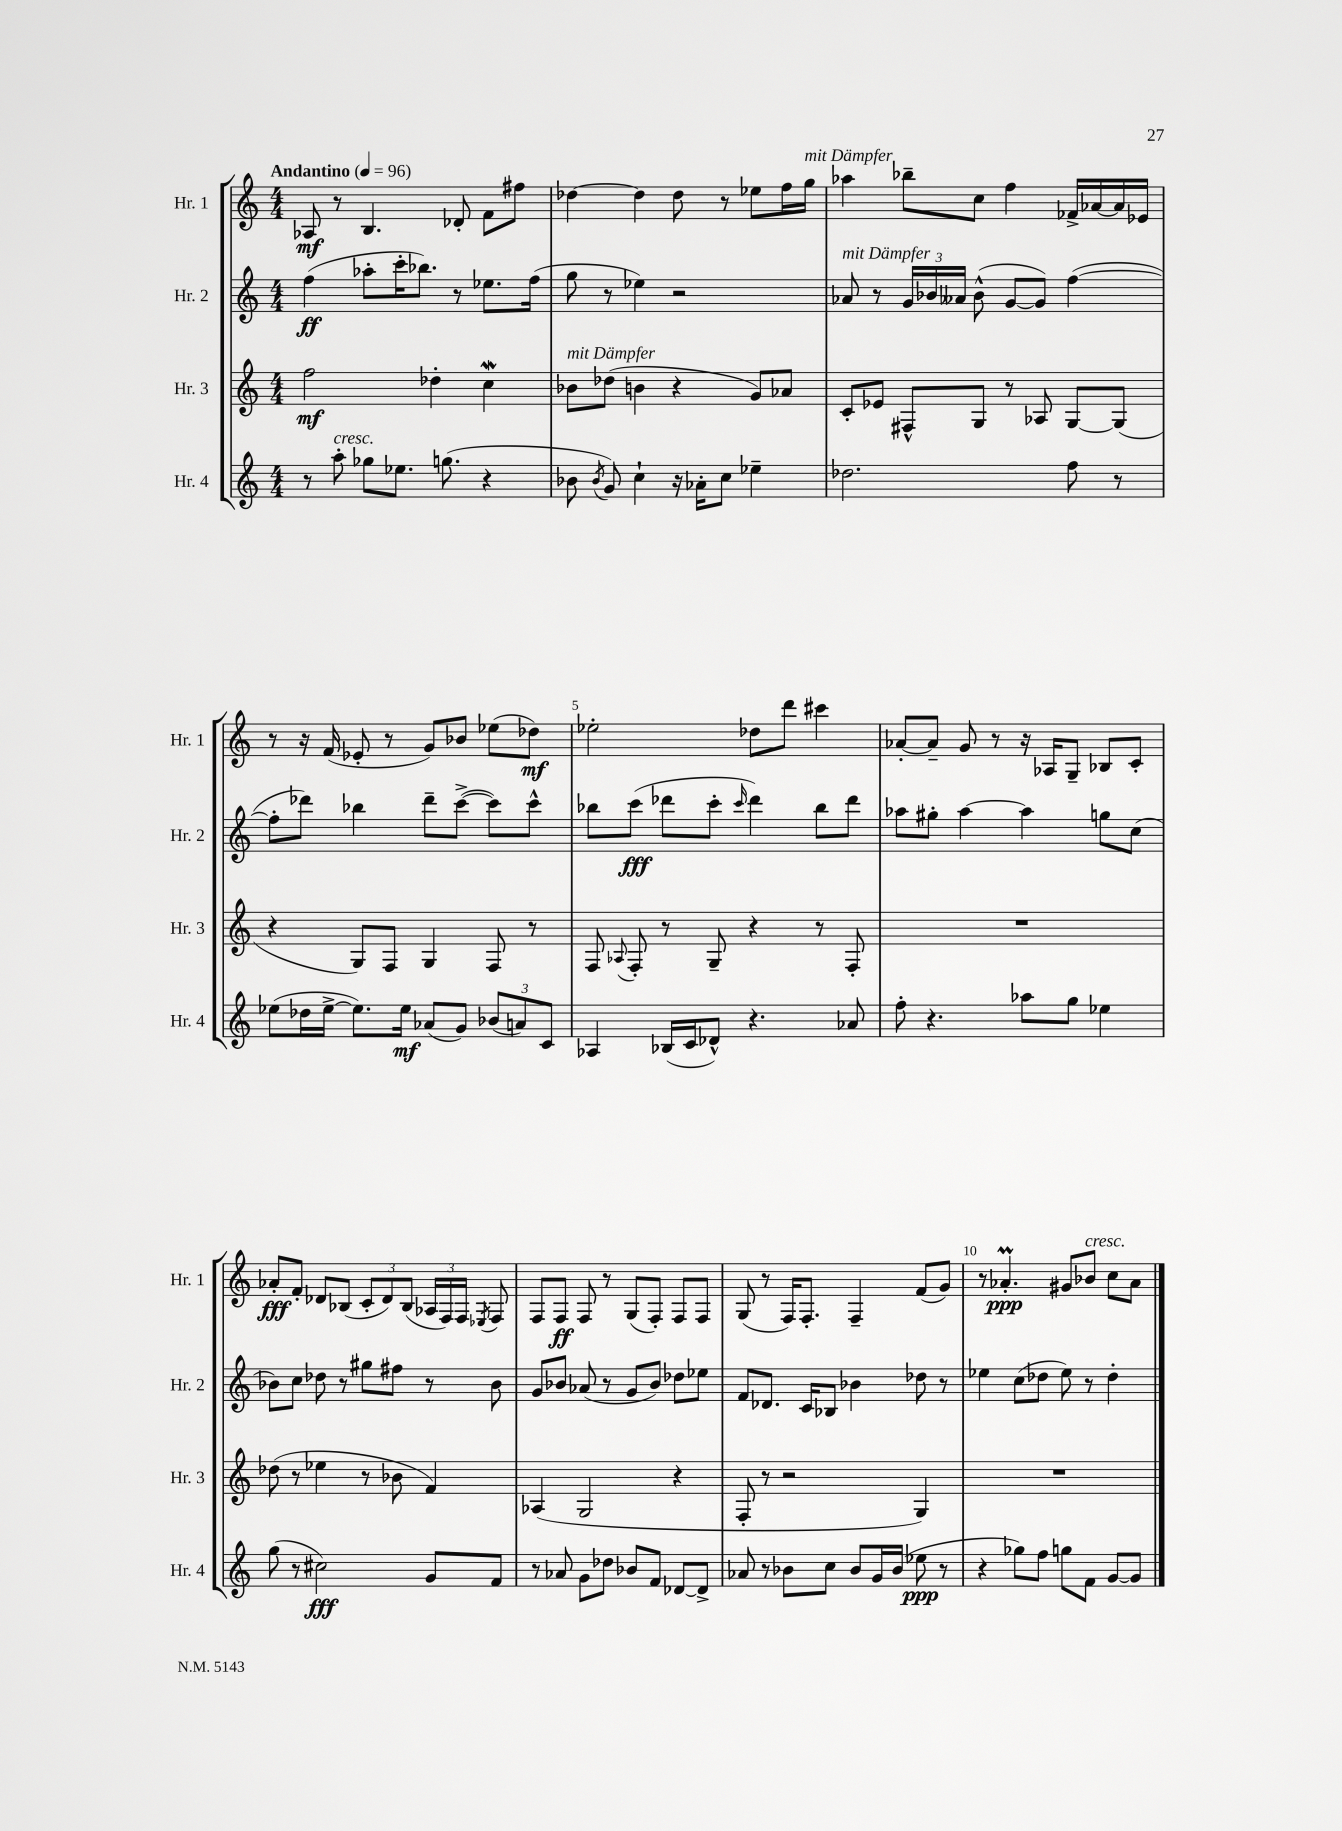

**kern	**kern	**kern	**kern
*staff4	*staff3	*staff2	*staff1
*clefG2	*clefG2	*clefG2	*clefG2
*k[]	*k[]	*k[]	*k[]
*M4/4	*M4/4	*M4/4	*M4/4
*MM96	*MM96	*MM96	*MM96
8r	2ff\	(4ff\	8A-/
8aa'\	.	.	8r
8gg-\L	.	8aa-'\L	4.B/
8.ee-\J	.	16ccc'\K	.
.	.	8.bb-\J)	.
.	4dd-'\	.	.
(8.gg\	.	.	.
.	.	8r	8d-'/
4r	4cc\	8.ee-\L	8f\L
.	.	.	8ff#\J
.	.	(16ff\Jk	.
=	=	=	=
8b-\	8b-\L	8gg\	[4dd-\
8qb-/	.	.	.
8g/)	(8dd-\J	8r	.
4cc`\	4b\	4ee-\)	4dd-\]
16r	4r	2r	8dd-\
16a-'\LK	.	.	.
8cc\J	.	.	8r
4ee-~\	8g/L)	.	8ee-\L
.	8a-/J	.	16ff\L
.	.	.	16gg\JJ
=	=	=	=
2.dd-\	8c'/L	8a-/	4aa-\
.	8e-/J	8r	.
.	8F#^^/L	24g/LL	8bb-~\L
.	.	24b-/	.
.	.	24a--/JJ	.
.	8G/J	(8b-^^\	8cc\J
.	8r	[8g/L	4ff\
.	8A-/	8g/]J)	.
8ff\	[8G/L	([4ff\	16f-^/LL
.	.	.	[16a-/
8r	(8G/]J	.	16a-/]
.	.	.	16e-/JJ
=	=	=	=
(8ee-\L	4r	8ff'\]L	8r
16dd-\L	.	8ddd-\J)	16r
[16ee-^\JJ	.	.	(16f/
8.ee-\]L)	8G/L)	4bb-\	8e-'/
.	8F/J	.	8r
16ee-\Jk	.	.	.
(8a-/L	4G/	8ddd-~\L	8g/L)
8g/J)	.	([8ccc^\J	8b-/J
(12b-/L	8F/	8ccc\]L)	(8ee-\L
12a/)	.	.	.
.	8r	8ccc^^\J	8dd-\J)
12c/J	.	.	.
=	=	=	=
4A-/	8F/	8bb-\L	2ee-'\
.	8qqA-/	.	.
.	8F'/	(8ccc\J	.
(16B-/LL	8r	8ddd-\L	.
16c/J	.	.	.
8d-^^/J)	8G~/	8ccc'\J	.
.	.	16qqccc/	.
4.r	4r	4ddd-\)	8dd-\L
.	.	.	8ddd\J
.	8r	8bb-\L	4ccc#\
8a-/	8F'/	8ddd-\J	.
=	=	=	=
8ff'\	1r	8aa-\L	[8a-'/L
4.r	.	8gg#'\J	8a-~/]J
.	.	[4aa-\	8g/
.	.	.	8r
8aa-\L	.	4aa-\]	16r
.	.	.	16A-/LK
8gg\J	.	.	8G~/J
4ee-\	.	8gg\L	8B-/L
.	.	(8cc\J	8c'/J
=	=	=	=
(8gg\	(8dd-\	8b-\L)	8a-'/L
8r	8r	8cc\J	8f'/J
2cc#\)	4ee-\	8dd-\	8d-/L
.	.	8r	(8B-/J
.	8r	8gg#\L	12c'/L
.	.	.	12d-/)
.	8b-\	8ff#\J	.
.	.	.	(12B-/J
8g/L	4f/)	8r	24A-/LL
.	.	.	24F/)
.	.	.	24F/JJ
.	.	.	8qE-/
8f/J	.	8b-\	8F/
=	=	=	=
8r	(4A-/	8g/L	8F/L
8a-/	.	8b-/J	8F/J
8g\L	2G/	(8a-/	8F/
8dd-\J	.	8r	8r
8b-/L	.	8g/L	(8G/L
8f/J	.	8b-/J)	8F'/J)
[8d-/L	4r	8dd-\L	8F/L
8d-^/]J	.	8ee-\J	8F/J
=	=	=	=
8a-/	8F'/	8f/L	(8G/
8r	8r	8.d-/J	8r
8b-\L	2r	.	16F/LK)
.	.	16c/LK	8.F'/J
8cc\J	.	8B-/J	.
8b-/L	.	4b-\	4F~/
16g/L	.	.	.
(16b-/JJ	.	.	.
8ee-\	4G/)	8dd-\	(8f/L
8r	.	8r	8g/J)
=	=	=	=
4r	1r	4ee-\	8r
.	.	.	4.a-'/
8gg-\L)	.	(8cc\L	.
8ff\J	.	8dd-\J	.
8gg\L	.	8ee-\)	8g#/L
8f\J	.	8r	8b-/J
[8g/L	.	4dd-'\	8cc\L
8g/]J	.	.	8a-\J
==	==	==	==
*-	*-	*-	*-
